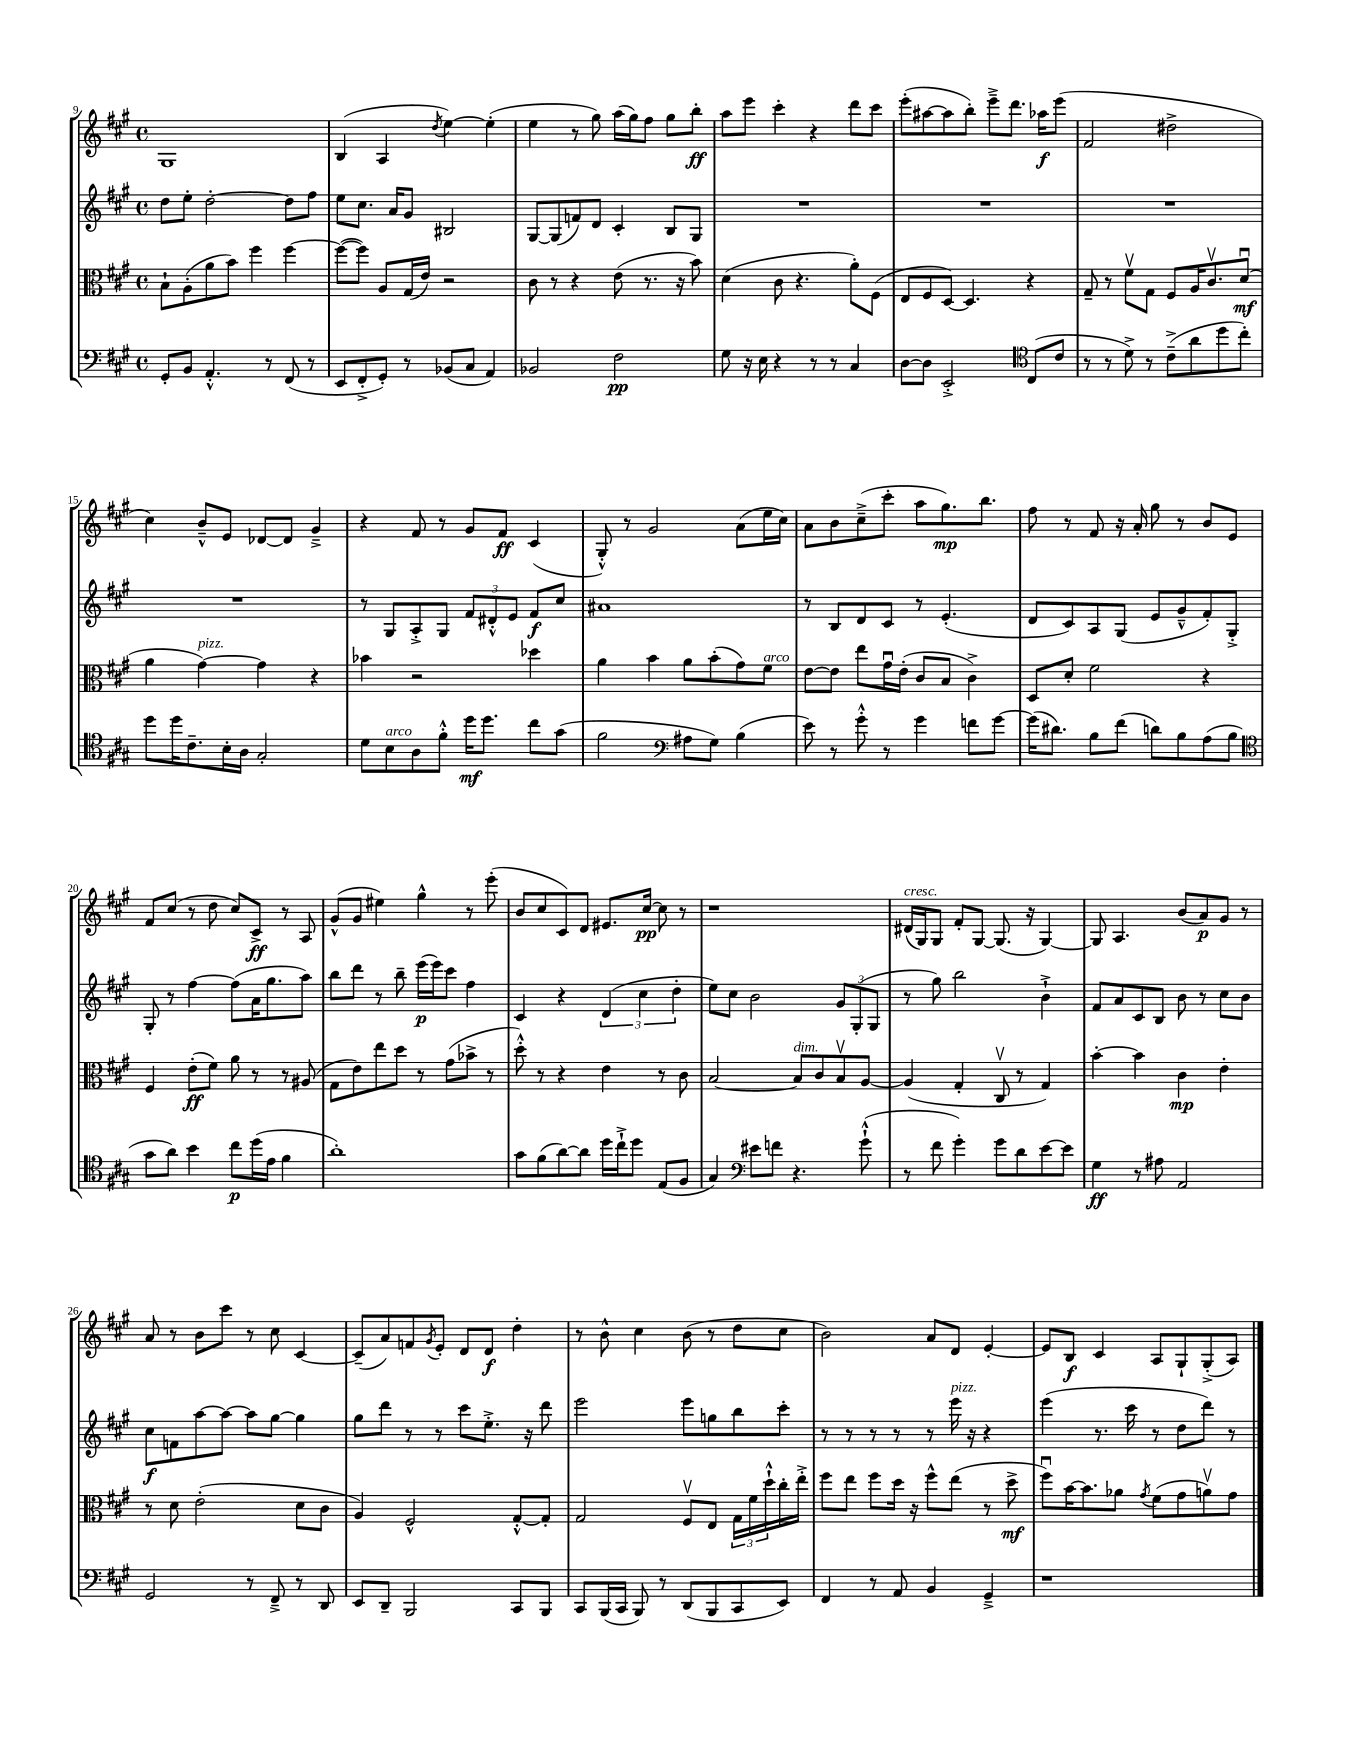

**kern	**dynam	**kern	**dynam	**kern	**dynam	**kern	**dynam
*part4	*part4	*part3	*part3	*part2	*part2	*part1	*part1
*staff4	*staff4	*staff3	*staff3	*staff2	*staff2	*staff1	*staff1
*clefF4	*	*clefC3	*	*clefG2	*	*clefG2	*
*k[f#c#g#]	*	*k[f#c#g#]	*	*k[f#c#g#]	*	*k[f#c#g#]	*
*M4/4	*	*M4/4	*	*M4/4	*	*M4/4	*
*met(c)	*	*met(c)	*	*met(c)	*	*met(c)	*
=9	=9	=9	=9	=9	=9	=9	=9
8GG#'/L	.	8B`\L	.	8dd\L	.	1G#	.
8BB/J	.	(8A'\	.	8ee'\J	.	.	.
4.AA'^^/	.	8a\	.	[2dd'\	.	.	.
.	.	8b\J)	.	.	.	.	.
.	.	4ff#\	.	.	.	.	.
8r	.	.	.	.	.	.	.
(8FF#/	.	[4ff#\	.	8dd\L]	.	.	.
8r	.	.	.	8ff#\J	.	.	.
=10	=10	=10	=10	=10	=10	=10	=10
8EE/L	.	(8ff#\L_	.	8ee\L	.	(4B/	.
8FF#'^/	.	8ff#\J])	.	8.cc#\J	.	.	.
8GG#'/J)	.	8A/L	.	.	.	4A/	.
.	.	.	.	16a/KL	.	.	.
8r	.	(16G#/L	.	8g#/J	.	.	.
.	.	16e/JJ)	.	.	.	.	.
.	.	.	.	.	.	8qdd/	.
(8BB-X/L	.	2r	.	2B#X/	.	[4ee\)	.
8C#/J	.	.	.	.	.	.	.
4AA/)	.	.	.	.	.	(4ee'\]	.
=11	=11	=11	=11	=11	=11	=11	=11
2BB-X/	.	8c#\	.	[8G#/L	.	4ee\	.
.	.	8r	.	(8G#/]	.	.	.
.	.	4r	.	8fn/)	.	8r	.
.	.	.	.	8d/J	.	8gg#\)	.
2F#\	pp	(8e\	.	4c#'/	.	(16aa\LL	.
.	.	.	.	.	.	16gg#\J)	.
.	.	8.r	.	.	.	8ff#\J	.
.	.	.	.	8B/L	.	8gg#\L	.
.	.	16r	.	.	.	.	.
.	.	8b\)	.	8G#/J	.	8bb'\J	ff
=12	=12	=12	=12	=12	=12	=12	=12
8G#\	.	(4d\	.	1r	.	8aa\L	.
16r	.	.	.	.	.	8eee\J	.
16E\	.	.	.	.	.	.	.
4r	.	8c#\	.	.	.	4ccc#'\	.
.	.	4.r	.	.	.	.	.
8r	.	.	.	.	.	4r	.
8r	.	.	.	.	.	.	.
4C#/	.	8a'\L)	.	.	.	8ddd\L	.
.	.	(8F#\J	.	.	.	8ccc#\J	.
=13	=13	=13	=13	=13	=13	=13	=13
[8D\L	.	8E/L	.	1r	.	(8eee'\L	.
8D\J]	.	8F#/	.	.	.	[8aa#X\	.
2EE'^/	.	[8D/J)	.	.	.	8aa#\]	.
.	.	4.D/]	.	.	.	8bb'\J)	.
.	.	.	.	.	.	8eee~^\L	.
.	.	.	.	.	.	8.ddd\J	.
*clefC4	*	*	*	*	*	*	*
(8C#/L	.	4r	.	.	.	.	.
.	.	.	.	.	.	16aa-X\KL	f
8c#/J	.	.	.	.	.	(8eee\J	.
=14	=14	=14	=14	=14	=14	=14	=14
8r	.	8G#~/	.	1r	.	2f#/	.
8r	.	8r	.	.	.	.	.
8d^\)	.	8f#v\L	.	.	.	.	.
8r	.	8G#\J	.	.	.	.	.
(8c#~^\L	.	8F#/L	.	.	.	2dd#X^\	.
8a\	.	16A/K	.	.	.	.	.
.	.	8.c#v/	.	.	.	.	.
8dd\	.	.	.	.	.	.	.
8cc#'\J)	.	(8du/J	mf	.	.	.	.
!!LO:LB:g=z
=15	=15	=15	=15	=15	=15	=15	=15
8dd\L	.	4a\	.	1r	.	4cc#\)	.
16dd\K	.	.	.	.	.	.	.
8.c#~\	.	.	.	.	.	.	.
!	!	!LO:TX:a:i:t=pizz.	!	!	!	!	!
.	.	[4g#\)	.	.	.	8b~^^/L	.
16B'\L	.	.	.	.	.	8e/J	.
16A\JJ	.	.	.	.	.	.	.
2G#'/	.	4g#\]	.	.	.	[8d-X/L	.
.	.	.	.	.	.	8d-/J]	.
.	.	4r	.	.	.	4g#~^/	.
=16	=16	=16	=16	=16	=16	=16	=16
8d\L	.	4b-X\	.	8r	.	4r	.
!LO:TX:a:i:t=arco	!	!	!	!	!	!	!
8B\	.	.	.	8G#/L	.	.	.
8A\	.	2r	.	8A'^/	.	8f#/	.
8f#'^^\J	.	.	.	8G#/J	.	8r	.
16dd\KL	mf	.	.	12f#/L	.	8g#/L	.
8.dd\J	.	.	.	.	.	.	.
.	.	.	.	12d#X'^^/	.	.	.
.	.	.	.	.	.	8f#/J	ff
.	.	.	.	12e/J	.	.	.
8cc#\L	.	4dd-X\	.	8f#/L	f	(4c#/	.
(8g#\J	.	.	.	8cc#/J	.	.	.
=17	=17	=17	=17	=17	=17	=17	=17
2f#\	.	4a\	.	1a#X	.	8G#'^^/)	.
.	.	.	.	.	.	8r	.
.	.	4b\	.	.	.	2g#/	.
*clefF4	*	*	*	*	*	*	*
8A#X\L	.	8a\L	.	.	.	.	.
8G#\J)	.	(8b'\	.	.	.	.	.
(4B\	.	8g#\)	.	.	.	(8a\L	.
!	!	!LO:TX:a:i:t=arco	!	!	!	!	!
.	.	8f#\J	.	.	.	16ee\L	.
.	.	.	.	.	.	16cc#\JJ)	.
=18	=18	=18	=18	=18	=18	=18	=18
8e\)	.	[8e\L	.	8r	.	8a\L	.
8r	.	8e\J]	.	8B/L	.	8b\	.
8g#'^^\	.	8ee\L	.	8d/	.	(8cc#~^\	.
8r	.	16g#u\L	.	8c#/J	.	8ccc#'\J	.
.	.	(16e'\JJ	.	.	.	.	.
4g#\	.	8c#/L	.	8r	.	8aa\L	.
.	.	8B/J	.	(4.e'/	.	8.gg#\)	mp
8fn\L	.	4c#^\)	.	.	.	.	.
.	.	.	.	.	.	8.bb\J	.
[8g#\J	.	.	.	.	.	.	.
=19	=19	=19	=19	=19	=19	=19	=19
(16g#\KL]	.	8D/L	.	8d/L	.	8ff#\	.
8.d#X\J)	.	.	.	.	.	.	.
.	.	8d'/J	.	8c#/)	.	8r	.
8B\L	.	2f#\	.	8A/	.	8f#/	.
(8f#\J	.	.	.	(8G#/J	.	16r	.
.	.	.	.	.	.	16a'/	.
8dn\L)	.	.	.	8e/L	.	8gg#\	.
8B\	.	.	.	8g#~^^/	.	8r	.
(8A\	.	4r	.	8f#'/)	.	8b/L	.
8B\J	.	.	.	8G#'^/J	.	8e/J	.
!!LO:LB:g=z
=20	=20	=20	=20	=20	=20	=20	=20
*clefC4	*	*	*	*	*	*	*
8g#\L	.	4F#/	.	8G#'/	.	8f#/L	.
8a\J)	.	.	.	8r	.	(8cc#/J	.
4b\	.	(8e'\L	ff	[4ff#\	.	8r	.
.	.	8f#\J)	.	.	.	8dd\	.
8cc#\L	p	8a\	.	(8ff#\L]	.	8cc#/L)	.
(16dd\L	.	8r	.	16a\K	.	8c#^/J	ff
16e\JJ	.	.	.	8.gg#\	.	.	.
4f#\	.	8r	.	.	.	8r	.
.	.	(8A#X/	.	8aa\J)	.	8A/	.
=21	=21	=21	=21	=21	=21	=21	=21
1a')	.	8G#\L	.	8bb\L	.	(8g#^^/L	.
.	.	8e\)	.	8ddd\J	.	8g#/J	.
.	.	8ee\	.	8r	.	4ee#X\)	.
.	.	8dd\J	.	8bb~\	.	.	.
.	.	8r	.	(16eee\LL	p	4gg#^^\	.
.	.	.	.	16eee\J)	.	.	.
.	.	(8g#\L	.	8ccc#\J	.	.	.
.	.	8b-X^\J	.	4ff#\	.	8r	.
.	.	8r	.	.	.	(8eee'\	.
=22	=22	=22	=22	=22	=22	=22	=22
8g#\L	.	8dd'^^\)	.	4c#/	.	8b/L	.
(8f#\	.	8r	.	.	.	8cc#/	.
[8a\)	.	4r	.	4r	.	8c#/)	.
8a\J]	.	.	.	.	.	8d/J	.
16dd\LL	.	4e\	.	(6d/	.	8.e#X/L	.
16cc#`^\J	.	.	.	.	.	.	.
8dd\J	.	.	.	.	.	.	.
.	.	.	.	6cc#\	.	.	.
.	.	.	.	.	.	[16cc#/Jk	pp
(8E/L	.	8r	.	.	.	8cc#\]	.
.	.	.	.	6dd'\	.	.	.
8F#/J	.	8c#\	.	.	.	8r	.
=23	=23	=23	=23	=23	=23	=23	=23
4G#/)	.	[2B/	.	8ee\L)	.	1r	.
.	.	.	.	8cc#\J	.	.	.
*clefF4	*	*	*	*	*	*	*
8e#X\L	.	.	.	2b\	.	.	.
8fn\J	.	.	.	.	.	.	.
!	!	!LO:TX:a:i:t=dim.	!	!	!	!	!
4.r	.	8B/L]	.	.	.	.	.
.	.	8c#/	.	.	.	.	.
.	.	8Bv/	.	12g#/L	.	.	.
.	.	.	.	(12G#'/	.	.	.
(8g#`^^\	.	[8A/J	.	.	.	.	.
.	.	.	.	12G#/J	.	.	.
=24	=24	=24	=24	=24	=24	=24	=24
!	!	!	!	!	!	!LO:TX:a:i:t=cresc.	!
8r	.	(4A/]	.	8r	.	(16d#X/LL	.
.	.	.	.	.	.	16G#/J)	.
8f#\	.	.	.	8gg#\)	.	8G#/J	.
4g#'\)	.	4G#'/	.	2bb\	.	8f#'/L	.
.	.	.	.	.	.	[8G#/J	.
8g#\L	.	8C#v/	.	.	.	(8.G#/]	.
8d\	.	8r	.	.	.	.	.
.	.	.	.	.	.	16r	.
[8e\	.	4G#/)	.	4b`^\	.	[4G#/)	.
8e\J]	.	.	.	.	.	.	.
=25	=25	=25	=25	=25	=25	=25	=25
4G#\	ff	[4b'\	.	8f#/L	.	8G#/]	.
.	.	.	.	8a/	.	4.A/	.
8r	.	4b\]	.	8c#/	.	.	.
8A#X\	.	.	.	8B/J	.	.	.
2AA/	.	4c#\	mp	8b\	.	(8b/L	.
.	.	.	.	8r	.	8a/)	p
.	.	4e'\	.	8cc#\L	.	8g#/J	.
.	.	.	.	8b\J	.	8r	.
!!LO:LB:g=z
=26	=26	=26	=26	=26	=26	=26	=26
2GG#/	.	8r	.	8cc#\L	f	8a/	.
.	.	8d\	.	8fn\	.	8r	.
.	.	(2e'\	.	[8aa\	.	8b\L	.
.	.	.	.	8aa\J_	.	8ccc#\J	.
8r	.	.	.	8aa\L]	.	8r	.
8FF#~^/	.	.	.	[8gg#\J	.	8cc#\	.
8r	.	8d\L	.	4gg#\]	.	[4c#/	.
8DD/	.	8c#\J	.	.	.	.	.
=27	=27	=27	=27	=27	=27	=27	=27
8EE/L	.	4A/)	.	8gg#\L	.	(8c#~/L]	.
8DD~/J	.	.	.	8ddd\J	.	8a/)	.
2BBB/	.	2F#^^/	.	8r	.	8fn/	.
.	.	.	.	.	.	8qg#/	.
.	.	.	.	8r	.	8e'/J	.
.	.	.	.	8ccc#\L	.	8d/L	.
.	.	.	.	8.ee'^\J	.	8d/J	f
8CC#/L	.	[8G#'^^/L	.	.	.	4dd'\	.
.	.	.	.	16r	.	.	.
8BBB/J	.	8G#'/J]	.	8ddd\	.	.	.
=28	=28	=28	=28	=28	=28	=28	=28
8CC#/L	.	2G#/	.	2eee\	.	8r	.
(16BBB/L	.	.	.	.	.	8b^^\	.
16CC#/JJ	.	.	.	.	.	.	.
8BBB/)	.	.	.	.	.	4cc#\	.
8r	.	.	.	.	.	.	.
(8DD/L	.	8F#v/L	.	8eee\L	.	(8b\	.
8BBB/	.	8E/J	.	8ggn\	.	8r	.
8CC#/	.	24G#\LL	.	8bb\	.	8dd\L	.
.	.	24f#\	.	.	.	.	.
.	.	24dd`^^\	.	.	.	.	.
8EE/J)	.	16cc#'\	.	8ccc#'\J	.	8cc#\J	.
.	.	16ee'^\JJ	.	.	.	.	.
=29	=29	=29	=29	=29	=29	=29	=29
4FF#/	.	8ff#\L	.	8r	.	2b\)	.
.	.	8ee\J	.	8r	.	.	.
8r	.	8ff#\L	.	8r	.	.	.
8AA/	.	16dd\Jk	.	8r	.	.	.
.	.	16r	.	.	.	.	.
4BB/	.	8ff#^^\L	.	8r	.	8a/L	.
!	!	!	!	!LO:TX:a:i:t=pizz.	!	!	!
.	.	(8ee\J	.	16eee\	.	8d/J	.
.	.	.	.	16r	.	.	.
4GG#~^/	.	8r	.	4r	.	[4e'/	.
.	.	8dd^\	mf	.	.	.	.
=30	=30	=30	=30	=30	=30	=30	=30
1r	.	8ff#u\L)	.	(4eee\	.	8e/L]	.
.	.	[16b\K	.	.	.	8B/J	f
.	.	8.b\]	.	.	.	.	.
.	.	.	.	8.r	.	4c#/	.
.	.	8a-X\J	.	.	.	.	.
.	.	.	.	16ccc#\	.	.	.
.	.	8qg#/	.	.	.	.	.
.	.	(8f#\L	.	8r	.	8A/L	.
.	.	8g#\	.	8dd\L	.	8G#`/	.
.	.	8anv\)	.	8ddd\J)	.	(8G#'^/	.
.	.	8g#\J	.	8r	.	8A/J)	.
==	==	==	==	==	==	==	==
*-	*-	*-	*-	*-	*-	*-	*-
